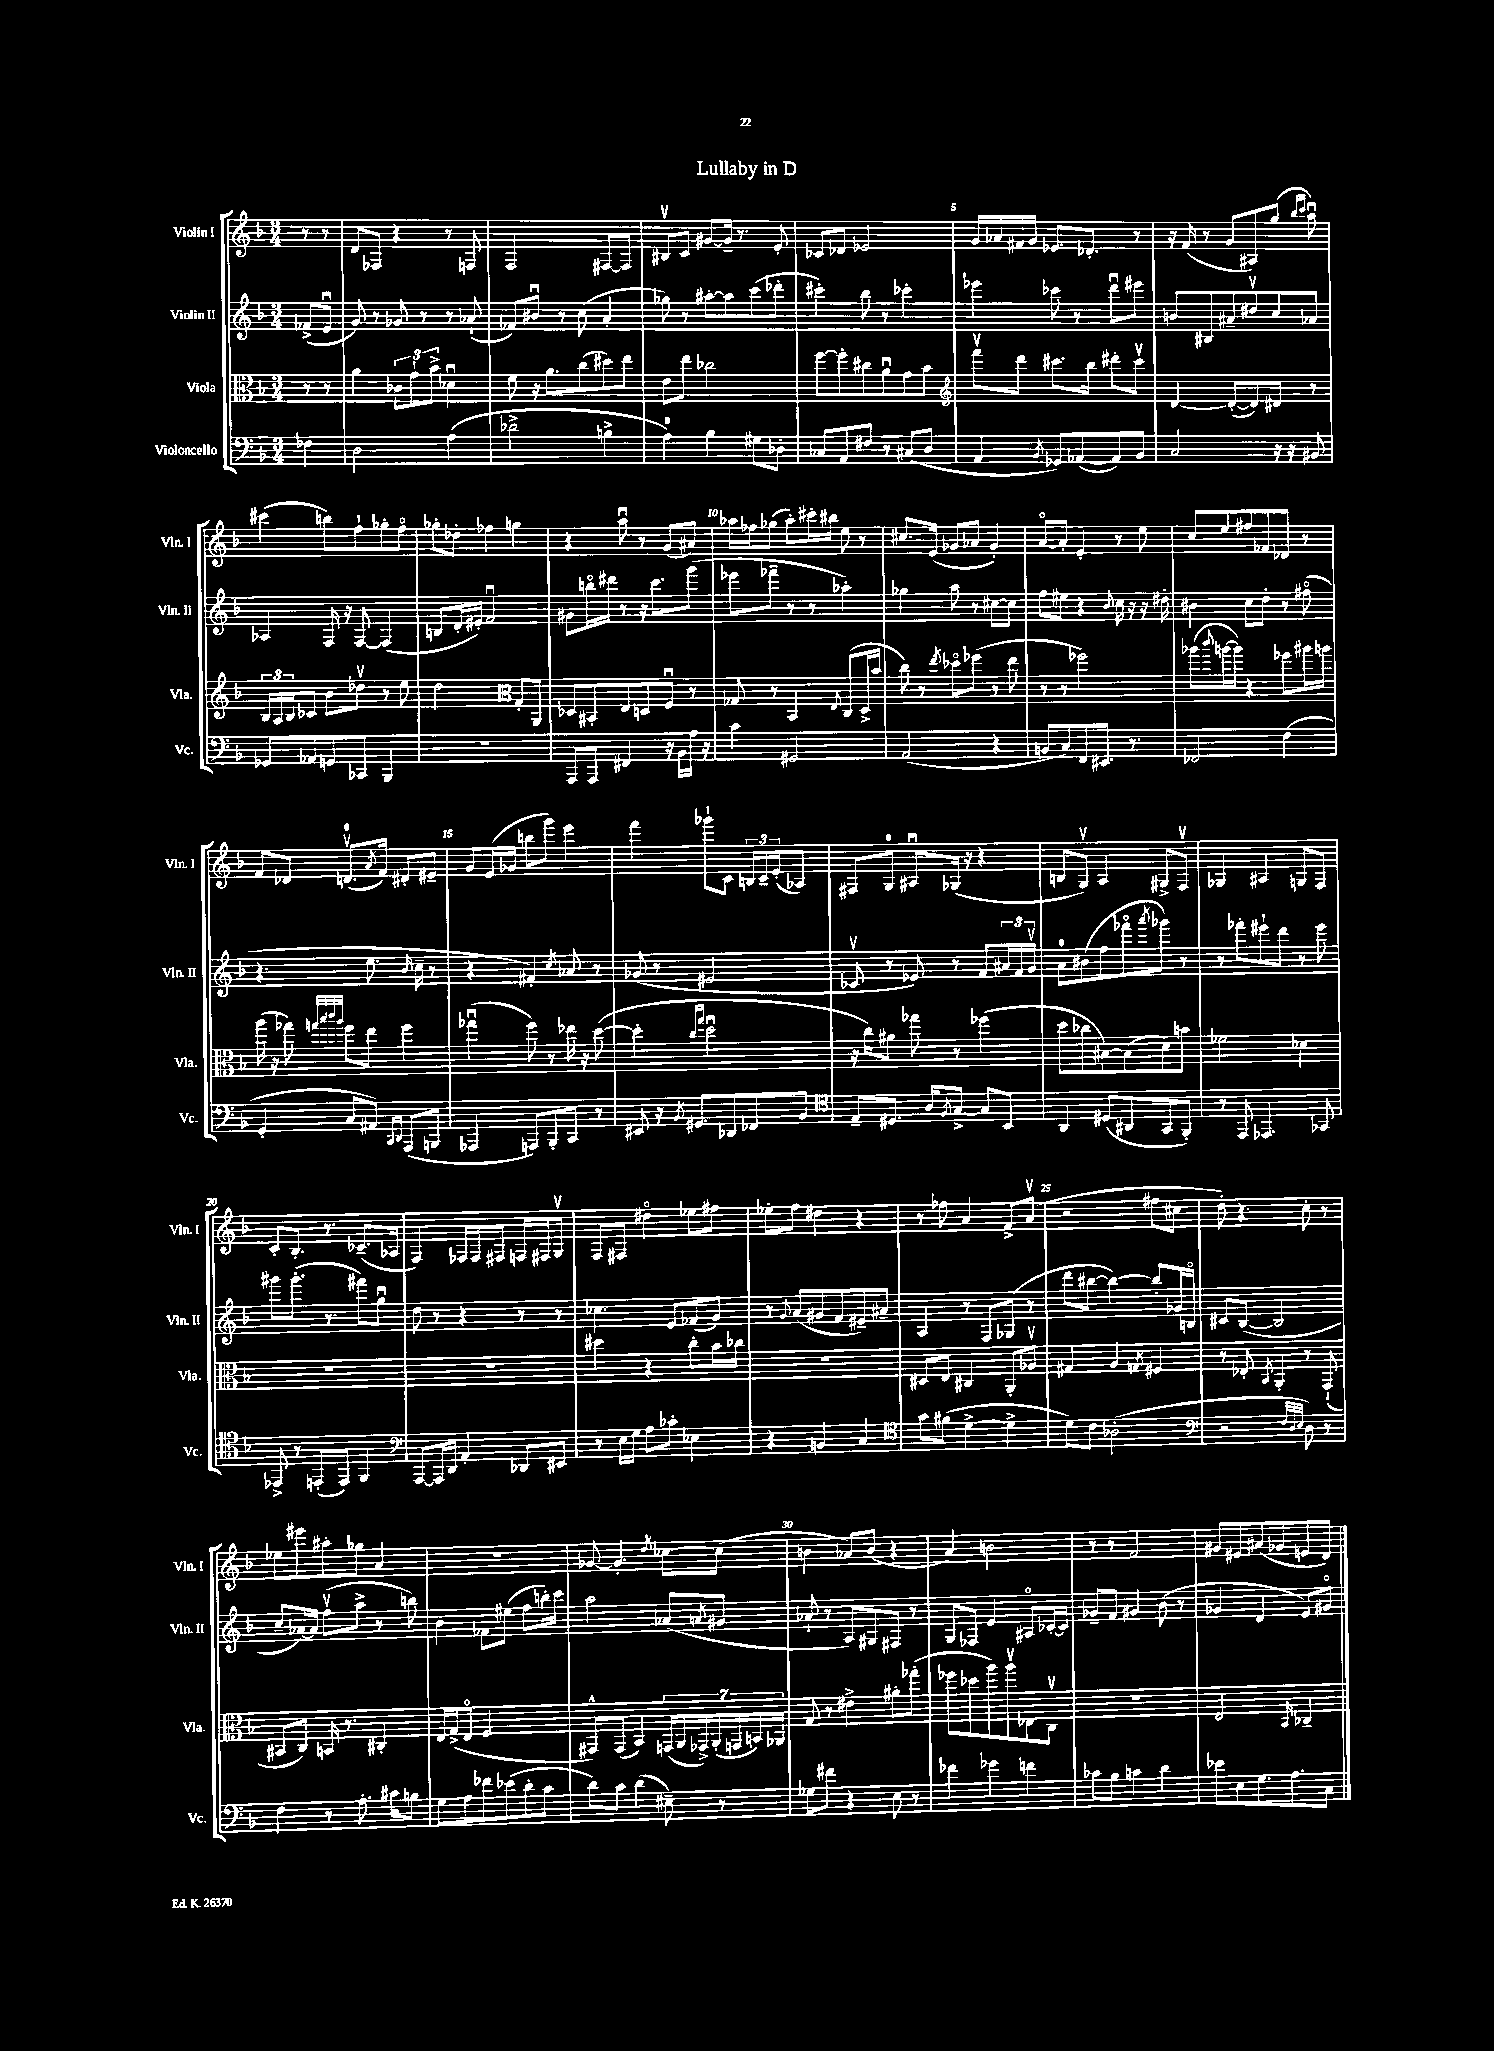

**kern	**kern	**kern	**kern
*staff4	*staff3	*staff2	*staff1
*clefF4	*clefC3	*clefG2	*clefG2
*k[b-]	*k[b-]	*k[b-]	*k[b-]
*M3/4	*M3/4	*M3/4	*M3/4
4F-	8r	(8f-^	8r
.	8r	8eu	8r
=	=	=	=
2D	4a	8g)	8d
.	.	8r	8F-
.	12c-	8g-	4r
.	12g`	.	.
.	.	8r	.
.	12b-^	.	.
(4A	4d-u	8r	8r
.	.	(8a-`	8F
=	=	=	=
2d-^	8f	8f-)	2F
.	16r	8b#u	.
.	8.a	.	.
.	.	8r	.
.	(8cc	(8cc	.
4B^	8dd#)	4a'	[8F#
.	8ee	.	8F#]
=	=	=	=
4A)	8e	8gg-)	8B#v
.	8ee	8r	8c
4B-	2cc-	[8aa#'	[8g#
.	.	8aa#]	16g#~]
.	.	.	8.r
8G#	.	(8ccc	.
8D-'	.	8ddd-'	8e'
=	=	=	=
8C-	[8ff	4ccc#')	8c-
8AA	8ff']	.	8d-
8F#	8cc#	8bb-	2e-
8r	8au	8r	.
(8C#	8g	4ccc-'	.
8D	8b-	.	.
=	=	=	=
*	*clefG2	*	*
4AA	8fffv	4eee-	16g
.	.	.	16a-
.	8ddd	.	16f#
.	.	.	16g
8qBB-	.	.	.
8GG-)	8.ccc#	8ccc-	8.e-
([8AA-	.	8r	.
.	16bb-	.	8.d-'
8AA-])	8ddd#'	8dddu	.
8BB-	8ccc#v	8eee#	8r
=	=	=	=
2C	[4d	8b	16r
.	.	.	(16f
.	.	8B#	8r
.	(8d'_	8a#~	8g
.	8d])	8dd#v	8A#)
16r	8d#	8cc	(8gg
16r	.	.	.
.	.	.	16qqbb-
.	.	.	16qqccc
8BB#	8r	8a-	8aau)
=	=	=	=
8GG-	24B-	4A-	(4ccc#
.	24A	.	.
.	24B-	.	.
8AA-	8c-	.	.
8GG	8b-	16F	8bb)
.	.	16r	.
8CC-	8dd-v	[8F	8ff`
4BBB-	8r	(4F]	8gg-'
.	8ee	.	8ffo
=	=	=	=
2.r	2dd	8B	8gg-'
.	.	16d'	8dd-'
.	.	16e#')	.
.	.	2fu	4ff-
*	*clefC3	*	*
.	8G'	.	4gg
.	8AA	.	.
=	=	=	=
8AAA	8D-	8g#	4r
8AAA	8BB#'	16bbo	.
.	.	16ddd#	.
4FF#	8E	8r	8aau
.	8D	16r	8r
.	.	8.ccc	.
16r	8Fu	.	(8g
16BB-	.	.	.
16A	8r	(8ggg	8a#)
16r	.	.	.
=	=	=	=
4c	8G-	8eee-	16aa-
.	.	.	16ff-
.	8r	8fff-~	(8gg-
2GG#	4BB-	8r	8aa-')
.	.	8r	16ccc#'
.	.	.	16bb#
.	8qqE	.	.
.	(8C	4aa-')	8ee
.	16D^	.	8r
.	16b-	.	.
=	=	=	=
(2AA	8cc)	4gg-	8.cc#
.	8r	.	.
.	.	.	(16e
.	8qee	.	.
.	8dd-o	8aa	8g-
.	(8ff-	8r	8a-
4r	8r	[8cc#	4g-')
.	8ee	8cc#]	.
=	=	=	=
8BB	8r	8ff	[8ao
8C)	8r	8ee#	8a']
8FF	2ff-)	4r	4e'
8.EE#	.	.	.
.	.	8qqb-	.
.	.	16cc	8r
8.r	.	16r	.
.	.	16r	8ee
.	.	16dd#'	.
=	=	=	=
2FF-	(8aa-	4b#	8cc
.	8qqccc	.	.
.	[16aa	.	8ee
.	16aa])	.	.
.	4r	8cc	8ff#
.	.	8dd'	8f-
(4F	8ff-	8r	8d-
.	16aa#	(8ff#o	8r
.	16aa	.	.
=	=	=	=
4GG'	(16aa	4.r	8f
.	16r	.	.
.	8gg-)	.	8d-
.	32qqgg	.	.
.	32qqbb-	.	.
.	32qqccc	.	.
.	32qqaa	.	.
8C	8ff	.	(8.dv
8AA#)	8ee	8.ee	.
.	.	.	8qa
.	.	.	16f)
16qqCC	.	.	.
16qqDD	.	.	.
(8AAA	4ff	.	8d#'
.	.	16qqb-	.
.	.	16cc~	.
8BBB	.	8r	8e#~
=	=	=	=
4AAA-	(4gg-u	4r	8g
.	.	.	(16e
.	.	.	16g-
8AAA)	8ff)	4f#')	8bb
8BBB-'	8r	.	8ggg)
.	.	8qcc	.
8CC	16ee-	8a-	4eee
.	16r	.	.
8r	([8dd	8r	.
=	=	=	=
8EE#	4dd']	(8g-	4fff
16r	.	8r	.
8qBB-	.	.	.
8.GG#	.	.	.
.	16qqcc	.	.
.	16qqgg	.	.
.	2ddu	2e#	8ggg-`
8DD-	.	.	8c
8FF-	.	.	24B
.	.	.	24c~
.	.	.	(24e'
8BB-	.	.	8A-)
=	=	=	=
*clefC4	*	*	*
8E~	16r	8c-v	8F#
.	16cc)	.	.
8.D#	8a#	8r	8G
.	8gg-	8e-)	8A#u
16A	.	.	.
8qF	.	.	.
[8G^	8r	8r	(16G-
.	.	.	16r
8G]	(4ff-	8f	4r
8BB-	.	24a#	.
.	.	24f	.
.	.	24gv	.
=	=	=	=
4AA	8dd	8a	8B
.	8cc-	(8b#	8Gv)
(8D#	[8B#)	8ff	4A
8AA#	(8B#]	8fff-o	.
.	.	8qaaa	.
8GG	8d)	8ggg-)	8G#^
8FF')	8b	8r	8Fv
=	=	=	=
8r	2f-	8r	4G-
8EE	.	8fff-'	.
4.EE-	.	8eee#`	4A#
.	.	8ddd	.
.	4d-	8r	8G
8GG-	.	8eee#	8F
=	=	=	=
8EE-^	2.r	8ggg#	8c'
8r	.	(8.ggg#'	8.B-'
(8EE'	.	.	.
.	.	8.r	8.r
8EE)	.	.	.
4FF	.	8fff#)	(8.c-~
.	.	8ggu	.
.	.	.	16A-
=	=	=	=
*clefF4	*	*	*
[8AAA	2.r	8dd	4F)
16AAA]	.	8r	.
16DD	.	.	.
4AA'	.	4r	16F-
.	.	.	16F-
.	.	.	8F#
8DD-	.	8r	16F
.	.	.	16F#
8EE#	.	8r	8Gv
=	=	=	=
8r	4dd#	4.cc-	8F
16E	.	.	8F#
16G	.	.	.
8A	4r	.	4dd#o
8c-'	.	8e	.
4E-	8cc'	(8f-	8ee-
.	16b-	8g)	8ff#
.	16cc-	.	.
=	=	=	=
4r	2.r	8r	8ee-'
.	.	8qqg	.
.	.	(8a	8ff
4BB	.	8g#	4dd#
.	.	8f	.
4C	.	8e#~)	4r
.	.	8a#~	.
=	=	=	=
*clefC4	*	*	*
8g	8D#	4A	8r
(8f#	8E	.	8ff-
[4d^	4C#	8r	4a
.	.	8F	.
4d^]	8AA'	(8G-	8f^
.	8A-v	8r	(8av
=	=	=	=
8d)	4G#	8ddd	2r
8c	.	[8bb#	.
(2A-'	4A	4bb#_)	.
.	8qG	.	.
.	4F#	8bb#']	8ff#
.	.	16g-	8cc#
.	.	16Bo	.
=	=	=	=
*clefF4	*	*	*
2r	8r	8c#	8dd')
.	8E-'	([8B-	4.r
.	8qBB-	.	.
.	4AA'	2B-]	.
32qqF	.	.	.
32qqD	.	.	.
32qqE	.	.	.
8D)	8r	.	8cc'
8r	(8GG`	.	8r
=	=	=	=
4F	8BB#	8cc~	8ee-
.	8C)	[16a-)	8eee#
.	.	16a-]	.
8r	16BB	(8ffv	8aa#'
.	8.r	.	.
8.A'	.	8aa^	8gg-
.	4C#'	8r	4a
16c#	.	.	.
8B	.	8bb)	.
=	=	=	=
8G	16E	4b-	2.r
.	(16G^	.	.
8A	8Eo	.	.
8f-	2F	8f-	.
(8e-	.	(8ee#	.
8d'	.	8ff	.
8c	.	16bb')	.
.	.	16ccc	.
=	=	=	=
8d)	8GG#^^)	2aa	[8g-
8c	(8GG#	.	4.g-']
(4d	4BB-)	.	.
.	.	.	8qdd
8E#~)	(28GG	(8a-	[8cc-
.	28AA	.	.
.	28GG-^)	.	.
.	(28AA'	.	.
.	.	8qa	.
8r	.	8g#	(8cc-]
.	28GG	.	.
.	28BB)	.	.
.	28AA-	.	.
=	=	=	=
8G-	8G	8a-`	4b
8f#	8r	8r	.
4r	4e#^	8A)	8a-)
.	.	8G#	(8b
8E	8a#'	8F#	4r
8r	(8gg-'	8r	.
=	=	=	=
4f-	8ff-	8G	4a)
.	8dd-	8F-	.
4g-	8aa)	4e	2b
.	8aav	.	.
4f	8E-	8A#o	.
.	8Cv	[16c-'	.
.	.	16c-]	.
=	=	=	=
8c-	2.r	8g-~	8r
8B-	.	8f	8r
4c	.	4g#	2f
4d	.	(8b-	.
.	.	8r	.
=	=	=	=
8e-	2E	4g-	8g#
8E	.	.	8e#
8.G	.	4d	(8a#
.	.	.	8g-
8.A	.	.	.
.	16qqBB-	.	.
.	4C-~	8e)	8e
8C	.	8g#o	8d)
==	==	==	==
*-	*-	*-	*-
